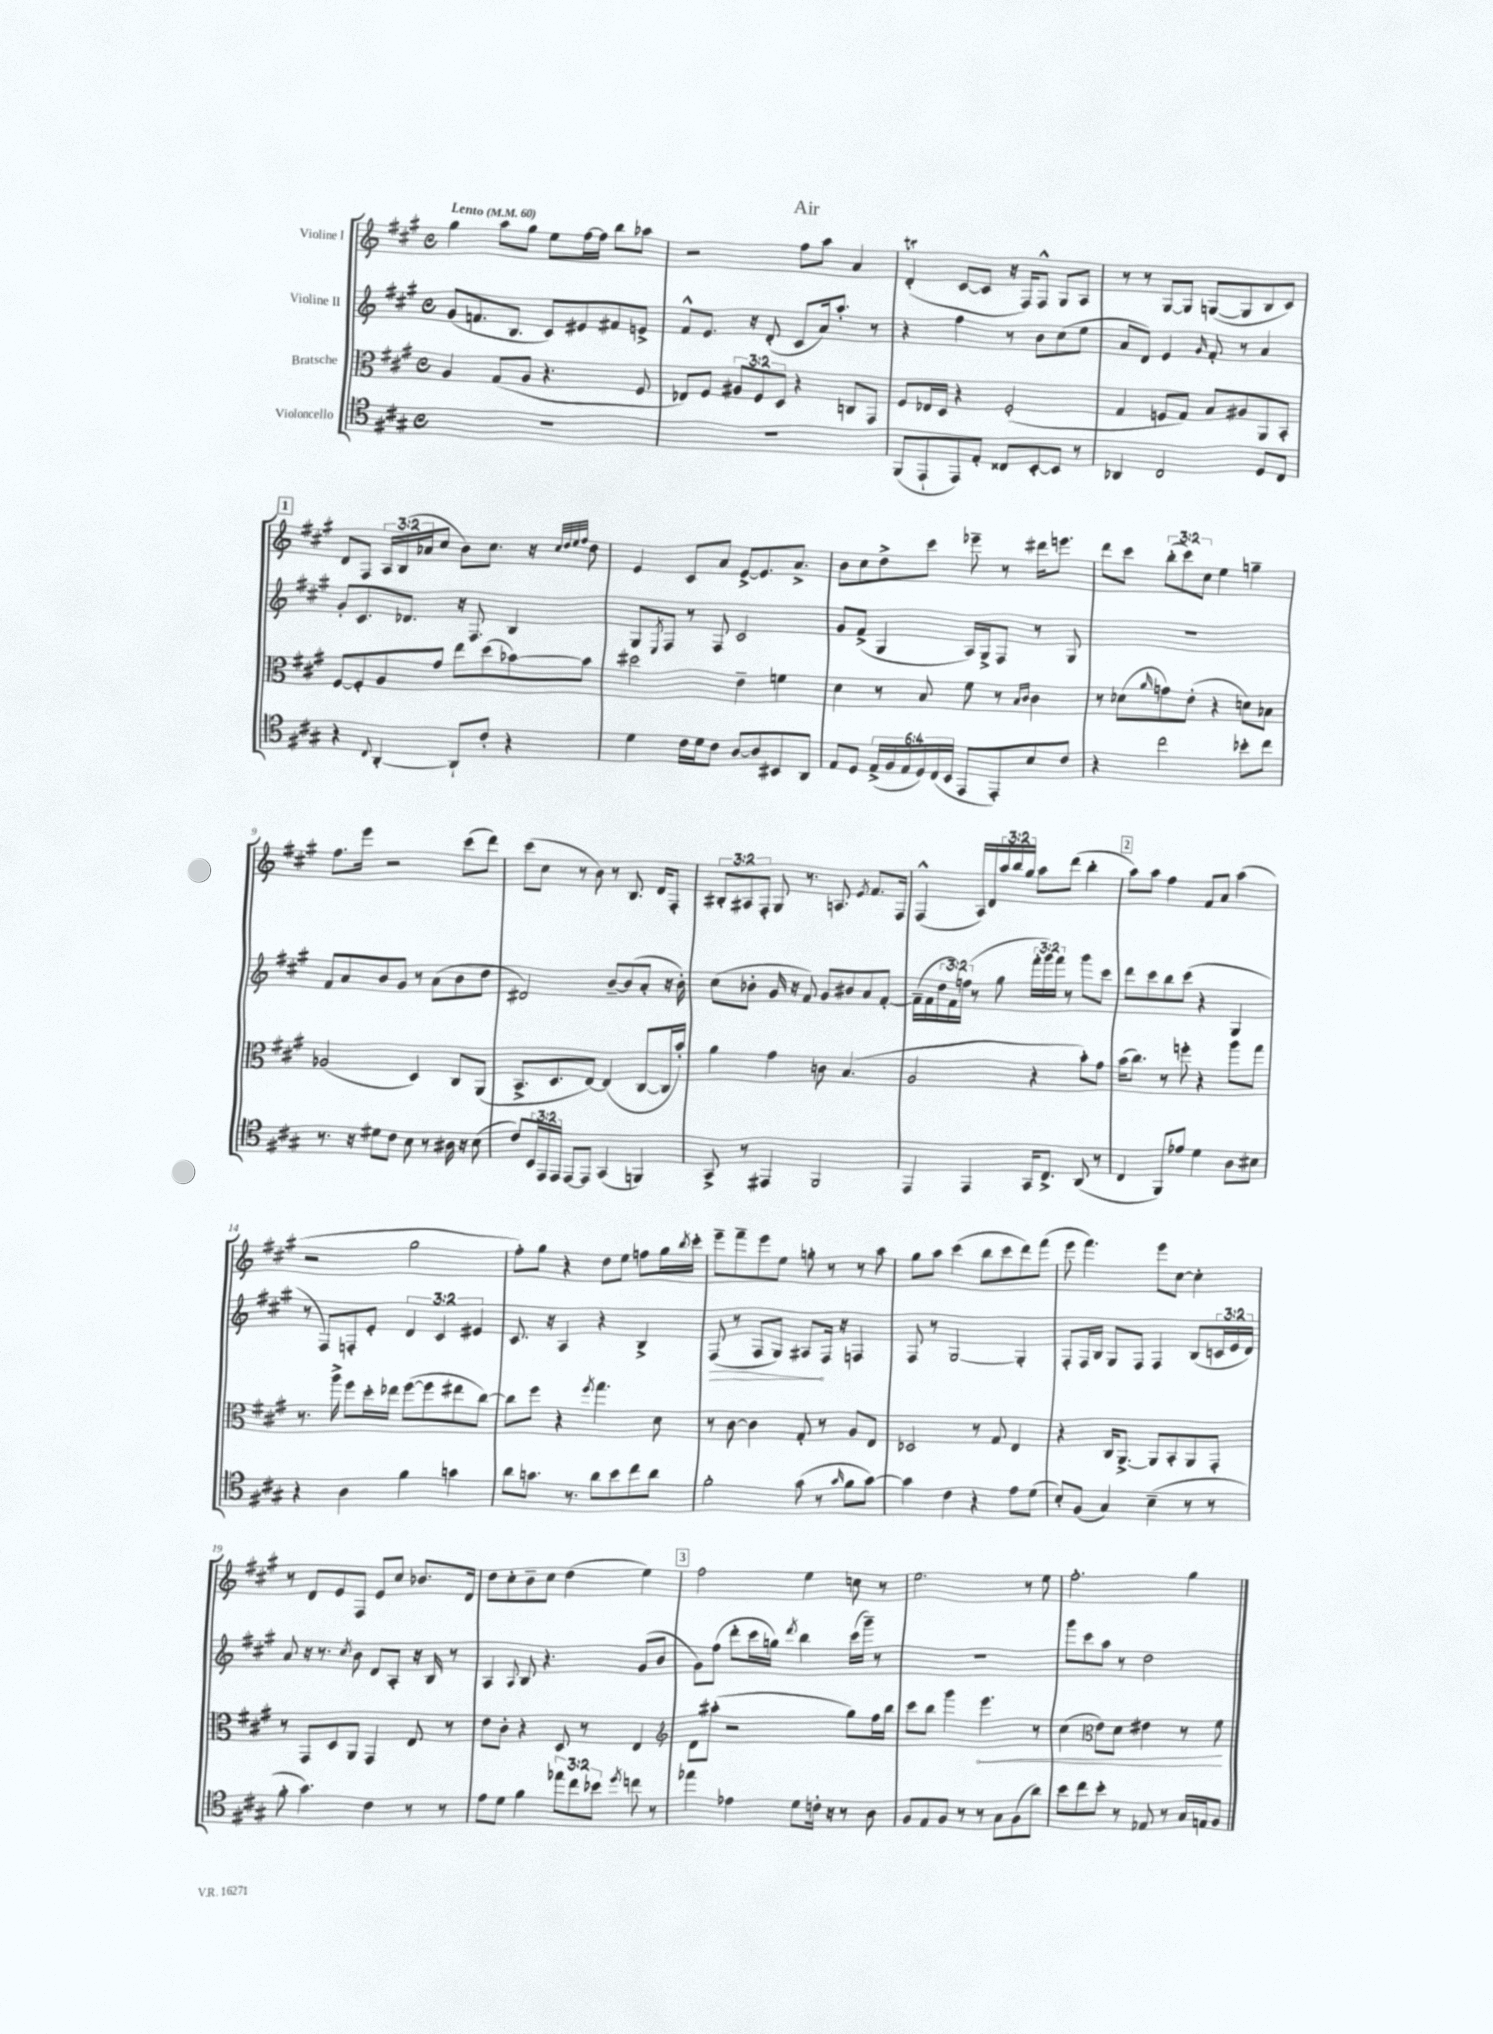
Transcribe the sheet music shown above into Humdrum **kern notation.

**kern	**kern	**kern	**kern
*staff4	*staff3	*staff2	*staff1
*clefC4	*clefC3	*clefG2	*clefG2
*k[f#c#g#]	*k[f#c#g#]	*k[f#c#g#]	*k[f#c#g#]
*M4/4	*M4/4	*M4/4	*M4/4
*met(c)	*met(c)	*met(c)	*met(c)
*MM60	*MM60	*MM60	*MM60
1r	4A	(8g#	4gg#
.	.	8.f	.
.	(8G#	.	8aa
.	.	8.B	.
.	8A	.	8gg#
.	4.r	8c#)	8ee
.	.	8e#	[16ff#
.	.	.	16ff#]
.	.	8f#	8bb
.	8F#	8e^	8aa-
=	=	=	=
1r	8E-)	8f#^^	2r
.	8F#	8.e	.
.	12A#	.	.
.	.	16r	.
.	12F#	.	.
.	.	(8d'	.
.	12D	.	.
.	4r	8c#	8ff#
.	.	16a)	8aa
.	.	8.aa'	.
.	8C	.	4a
.	8GG#	8r	.
=	=	=	=
(8FF#	8F#	4r	(4d'
8EE`	16E-	.	.
.	16D	.	.
8EE)	4r	4ff#	[8c#
8E'	.	.	8c#]
8C##	(2F#'	8r	16r
.	.	.	16F#)
[8BB'	.	8b	8F#^^
8BB]	.	(8cc#	8G#
8r	.	8ee	8A
=	=	=	=
4AA-	4G#	8a	8r
.	.	8d)	8r
2C#	8F	4e	[8G#
.	8G#)	.	8G#]
.	.	16qqg#	.
.	8B	8f#'	([8G
.	8A#	8r	8G]
8D	8AA	4a	8B
8C#	8BB'	.	8c#)
=	=	=	=
4r	[8F#	8g#'	8d
.	8F#']	8.c#	8F#
8qqC#	.	.	.
[4AA'	8A	.	24A
.	.	.	(24B
.	.	8.d-	.
.	.	.	24a-
.	8g#	.	8cc#
8AA`]	8ee	16r	8b)
.	.	8.F#	.
8c#'	(8dd	.	8.cc#
4r	[8b-)	4B	.
.	.	.	16r
.	.	.	32qqcc#
.	.	.	32qqdd
.	.	.	32qqee
.	.	.	32qqff#
.	8b-]	.	8dd
=	=	=	=
4d	2dd#	8G#	4e
.	.	8qE	.
.	.	8F#	.
16c#	.	8r	8c#
16d	.	.	.
8c#	.	8F#	8a
[8A	4e~	2c#	[8e^
8A]	.	.	8.e]
8BB#	4f	.	.
.	.	.	8.a^
8AA	.	.	.
=	=	=	=
8E	4d	8g#	8b
8D	.	(8f#^	8cc#
(24E^	8r	4G#	8dd^
24F#	.	.	.
24E	.	.	.
24D)	8B	.	8ccc#
(24C#	.	.	.
24BB	.	.	.
8EE	8f#	16A)	8eee-~
.	.	16G#^	.
8EE')	8r	8F#	8r
.	16qqB	.	.
.	16qqc#	.	.
8B	4c#	8r	16ddd#
.	.	.	8.eee
8c#	.	8G#	.
=	=	=	=
4r	8r	1r	8ddd
.	(8d-	.	8ccc#
.	16qqa	.	.
2cc#	8g)	.	(12bb'
.	.	.	12ccc#)
.	(8e'	.	.
.	.	.	12cc#
.	4r	.	4ee
8b-'	8d)	.	4gg~
8cc#	8B-	.	.
=	=	=	=
8.r	(2A-	8f#	8.ff#
.	.	8a	.
16r	.	.	16eee
8d#	.	8b	2r
8c#	.	8g#	.
8B	4D)	8r	.
8r	.	(8a	.
16A#	8C#	8b	(8ccc#
16r	.	.	.
(8B	(8AA	8dd	8ddd)
=	=	=	=
8c#)	8.BB^	2d#)	(8ccc#
24BB	.	.	8cc#
24EE	.	.	.
.	8.D	.	.
24EE	.	.	.
[8EE	.	.	8r
8EE]	[8E)	.	8b)
(4GG#	(4E]	[8b~	8r
.	.	(8b]	8.B
4FF)	[8C#	8a'	.
.	.	.	16d
.	16C#]	16r	8F#'
.	16b')	16b')	.
=	=	=	=
8GG#^	4a	(8cc#	12B#'
.	.	.	12A#
8r	.	8b-'	.
.	.	.	12F#'
4EE#	4g#	16g#	8G#
.	.	16r	.
.	.	8f#)	8.r
2FF#	8c	8g#	.
.	.	.	8.A
.	(4.B	8b#	.
.	.	.	8qe
.	.	8a	8.f#
.	.	[8f#'	.
.	.	.	16F#
=	=	=	=
4EE	2A	(16f#~]	(4F#^^
.	.	16f#	.
.	.	24dd	.
.	.	24f#)	.
.	.	(24ff	.
4EE	.	8r	16A)
.	.	.	16d
.	.	8gg#	24aa
.	.	.	24bb
.	.	.	24gg#
16GG#	4r	24fff#'	8aa
.	.	24ggg#)	.
8.C#^	.	.	.
.	.	24fff#	.
.	.	8r	(8ddd
(8AA	8b')	8ggg#	4bb'
8r	8g#	8ccc#	.
=	=	=	=
4C#	(16b	8ddd	8aa)
.	8.cc#)	.	.
.	.	8ccc#	8aa
8FF#)	8r	8bb	4ff#
8e-	8ff'	(8ccc#	.
4d	4r	4r	8f#
.	.	.	8a
8A	8aa	4G#	(4aa
8B#	8gg#	.	.
=	=	=	=
4r	8.r	8r	2r
.	.	8F#)	.
.	16aa^	.	.
4A	8ff#	8F'	.
.	16dd'	8e'	.
.	16ee-	.	.
4f#	([8ff#	6d	2gg#
.	8ff#]	.	.
.	.	6c#	.
4g	8ee#	.	.
.	.	6e#	.
.	[8cc#)	.	.
=	=	=	=
8a	8cc#]	8.c#	8ff#')
8.g	8ff#	.	8gg#
.	.	16r	.
.	4r	4A	4r
8.r	.	.	.
.	8qff#	.	.
8a	4.gg#	4r	8dd
8b	.	.	8ee
8cc#	.	4B^	8ff
8a	8d	.	16gg#
.	.	.	8qbb
.	.	.	16ccc#'
=	=	=	=
2f#'	8r	(8F#	8eee~
.	[8c#	8r	8fff#~
.	4c#]	8F#	8eee
.	.	8G#)	8ee
(8g#	8G#'	8A#	8gg'
8r	8r	16F#	8r
.	.	16r	.
16qqg#	.	.	.
8f#	8A	4F	8r
[8g#)	8E	.	8aa
=	=	=	=
4g#]	2D-	8F#	8gg#
.	.	8r	8aa
4c#	.	[2G#	(4ccc#
4r	8r	.	8bb
.	8G#	.	8ccc#
8e	4E	4G#']	8ddd)
(8d	.	.	(8fff#
=	=	=	=
8B')	4r	8F#'	8eee
(8F#	.	16F#	4.fff#)
.	.	16B	.
4G#)	16C#	8G#	.
.	[8.AA^	.	.
.	.	8F#	.
(4B~	8AA]	4F#	8eee
.	8BB'	.	[8cc#
8r	8AA	(8B	4cc#']
8r	8GG#'	24c	.
.	.	24e	.
.	.	24d)	.
=	=	=	=
8f#'	8r	8a	8r
4.g#)	8GG#	16r	8d
.	.	8.r	.
.	8D	.	8e
.	.	8qcc#	.
.	8AA	8b	8F#
4c#	4GG#	8d	8e
.	.	8A'	8cc#
8r	8E	16r	8.b-
.	.	16B	.
8r	8r	8r	.
.	.	.	16d
=	=	=	=
8e	8e	4A	8dd
8d	8c#'	.	8cc#'
.	.	8qqA	.
4f#	4r	8B	8b~
.	.	4.r	8cc#
12ee-	8D	.	(4dd
12cc#	.	.	.
.	8r	.	.
12b-	.	.	.
8qdd	.	.	.
8cc	4E	(8g#	4ee)
8r	.	8b	.
=	=	=	=
*	*clefG2	*	*
4ee-	8d	8g#)	2ff#
.	(8aa#'	(8ff#	.
4e-	2r	8ddd'	.
.	.	16ccc#	.
.	.	16gg)	.
.	.	8qddd	.
8d	.	4bb	4ee
16c'	.	.	.
16r	.	.	.
8r	8gg#)	(16ccc#	8cc
.	.	16ggg#~)	.
8A	16ff#	8r	8r
.	16bb	.	.
=	=	=	=
8F#	8ccc#	1r	2.ee
8E	8bb	.	.
8F#	4ggg#	.	.
8r	.	.	.
8r	4.eee	.	.
8G#	.	.	.
(8F#	.	.	8r
8a)	8r	.	8ee
=	=	=	=
8b	(4cc#	8ggg#	2.ff#'
8cc#	.	8ccc#	.
*	*clefC3	*	*
8b'	8e)	8aa	.
8r	8d	8r	.
8E-	4e#	2dd	.
8r	.	.	.
16G#	8r	.	4gg#
16E	.	.	.
8F#	8f#	.	.
==	==	==	==
*-	*-	*-	*-
